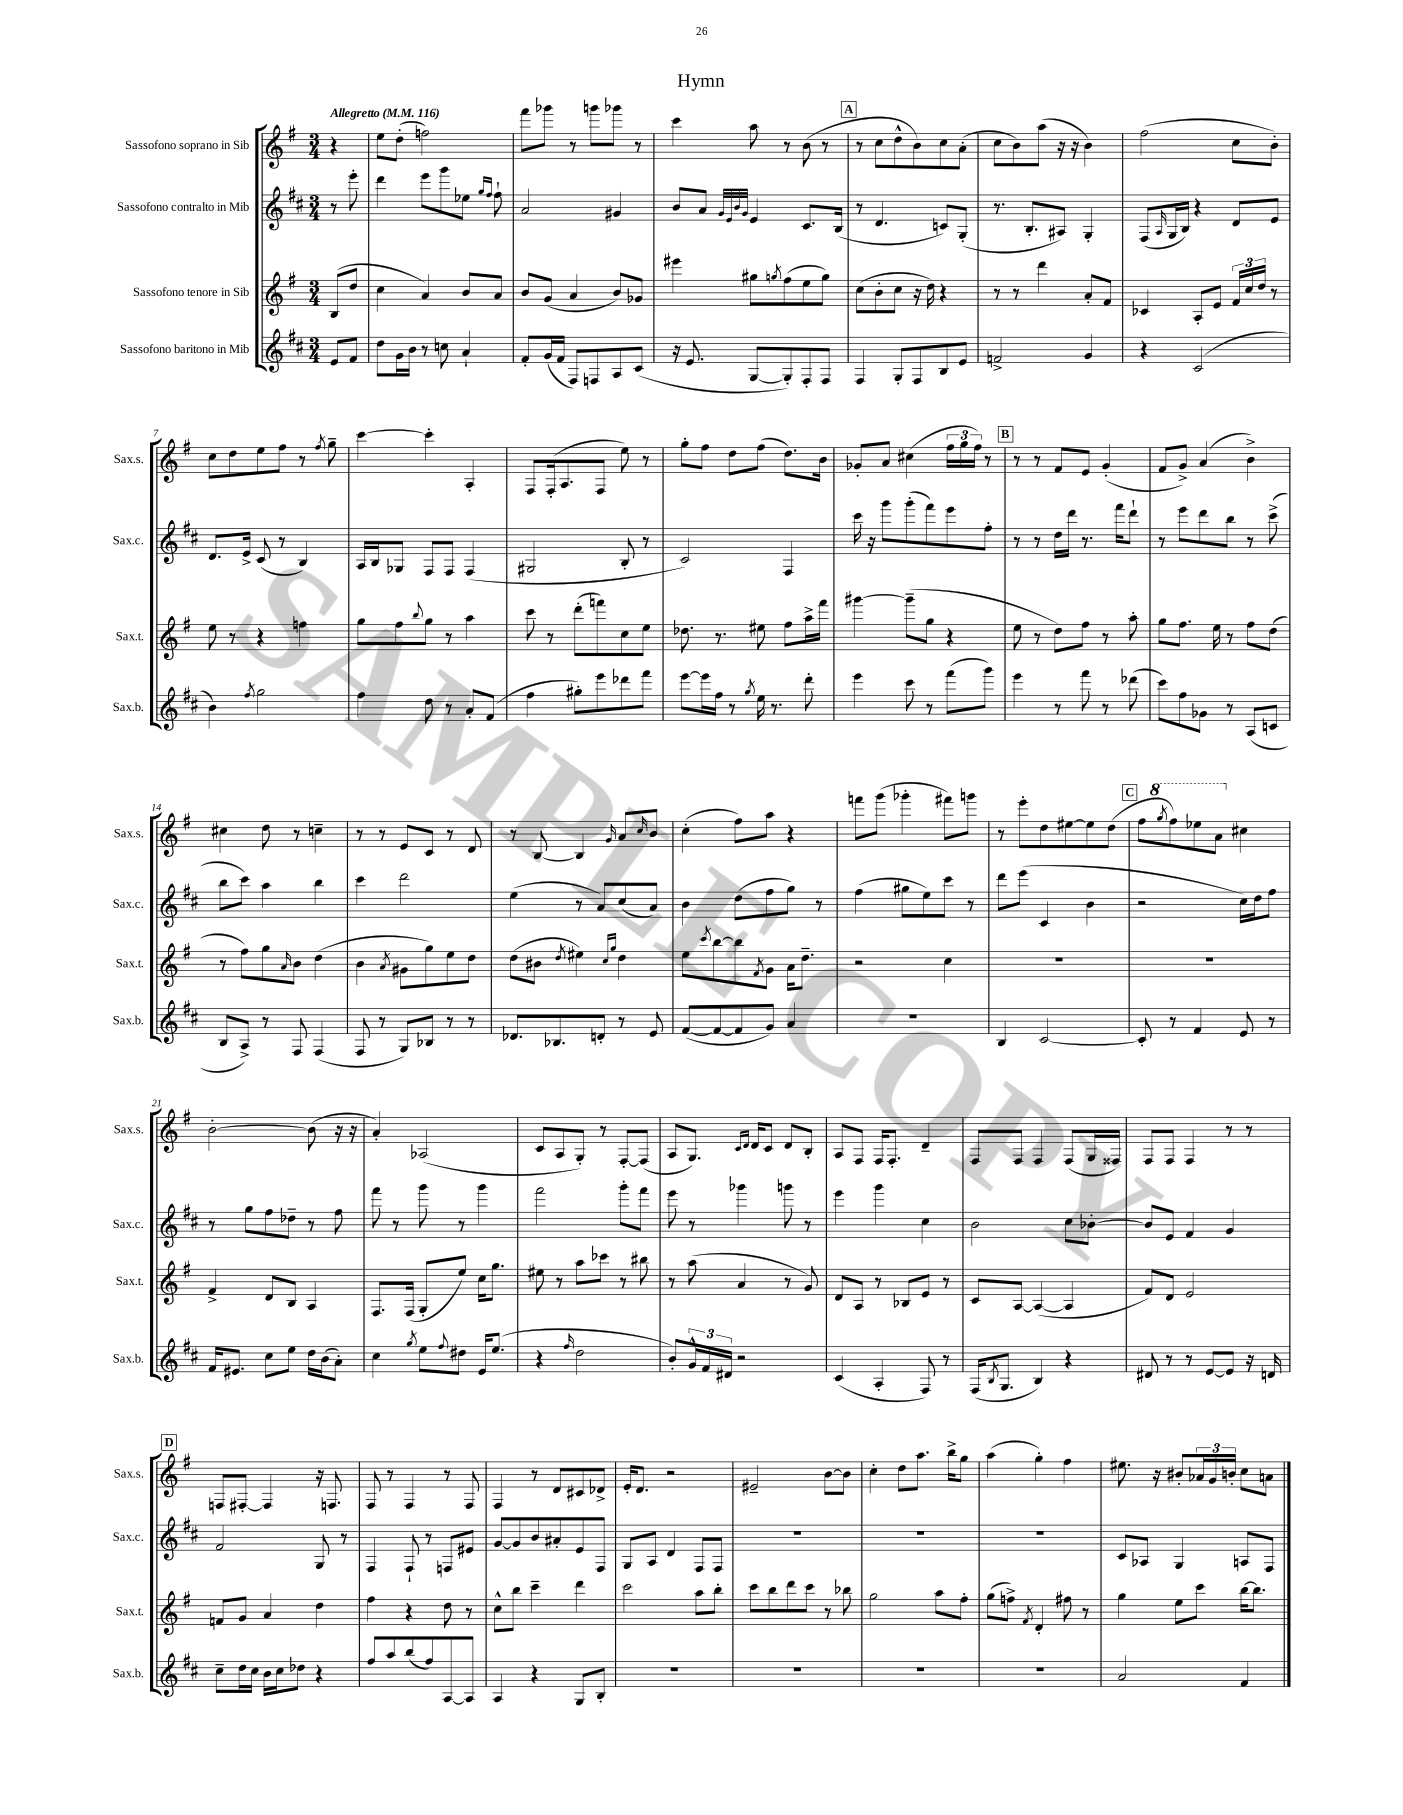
\header { title = "Hymn" }
<<
\new StaffGroup <<
\new Staff = "s0" \with { instrumentName = "Sassofono soprano in Sib" shortInstrumentName = "Sax.s." } {
    \clef treble \key g \major \numericTimeSignature \time 3/4 \partial 4 \tempo "Allegretto" 4 = 116
    r4 |
    e''8 d''8-.( f''2) |
    fis'''8 ges'''8 r8 g'''8 ges'''8 r8 |
    c'''4 a''8 r8 b'8( r8 |
    \mark \markup { \box "A" } r8 c''8 d''8-^ b'8) c''8 a'8-.( |
    c''8 b'8) a''8( r16 r16 b'4) |
    fis''2( c''8 b'8-.) |
    c''8 d''8 e''8 fis''8 r8 \acciaccatura { fis''8 } g''8-- |
    c'''4~ c'''4-. a4-. |
    fis8 fis16-.( a8. fis8 e''8) r8 |
    g''8-. fis''8 d''8 fis''8( d''8.) b'16 |
    ges'8-. a'8 cis''4( \tuplet 3/2 { fis''16 g''16 fis''16) } r8 |
    \mark \markup { \box "B" } r8 r8 fis'8 e'8 g'4-.( |
    fis'8 g'8->) a'4( b'4->) |
    cis''4 d''8 r8 c''4-- |
    r8 r8 e'8 c'8 r8 d'8 |
    r8 b8~ b4 \grace { g'16 } a'8 \grace { c''16 } b'8 |
    c''4-.( fis''8) a''8 r4 |
    f'''8 g'''8( ges'''4-. fis'''8) g'''8 |
    r8 e'''8-. d''8 eis''8~ eis''8 d''8( |
    \mark \markup { \box "C" } fis''8 \ottava #1 \acciaccatura { g'''8 } fis'''8) ees'''8 a''8 \ottava #0 cis''4 |
    b'2~-. b'8( r16 r16 |
    a'4-.) aes2( |
    c'8 a8 g8-.) r8 fis8~-. fis8( |
    a8 g8.) \grace { c'16 d'16 } d'16 c'8 d'8 b8-. |
    a8 fis8 fis16 fis8.-. d'4-- |
    fis8 fis8 fis4 fis8( g16 fisis16) |
    fis8 fis8 fis4 r8 r8 |
    \mark \markup { \box "D" } f8 fis8~-. fis4 r16 f8. |
    fis8 r8 fis4 r8 fis8 |
    fis4 r8 d'8 cis'8 des'8-> |
    e'16-. d'8. r2 |
    eis'2-- b'8~ b'8 |
    c''4-. d''8 a''8. b''16-> g''8 |
    a''4( g''4-.) fis''4 |
    eis''8. r16 bis'8-. \tuplet 3/2 { aes'16 g'16 b'16-. } c''8 a'8 \bar "|." |
}
\new Staff = "s1" \with { instrumentName = "Sassofono contralto in Mib" shortInstrumentName = "Sax.c." } {
    \clef treble \key d \major \numericTimeSignature \time 3/4 \partial 4
    r8 e'''8-. |
    d'''4 e'''8 g'''8 ees''8 \grace { g''16 fis''16 } fis''8-! |
    a'2 gis'4 |
    b'8 a'8 \grace { g'32 e'32 b'32 g'32 } e'4 cis'8. b16( |
    \mark \markup { \box "A" } r8 d'4. c'8) g8-.( |
    r8. b8.-. ais8) g4-. |
    fis8( \grace { a16 } g16 b16) r4 d'8 e'8 |
    d'8. e'16-> cis'8( r8 b4) |
    a16 b16 ges8 fis8 fis8 fis4( |
    gis2 b8-. r8 |
    cis'2) fis4 |
    cis'''16 r16 g'''8 g'''8-.( fis'''8) e'''8 fis''8-. |
    \mark \markup { \box "B" } r8 r8 d''16 d'''16 r8. fis'''16 d'''8-! |
    r8 e'''8 d'''8 b''8 r8 cis'''8->( |
    b''8 cis'''8) a''4 b''4 |
    cis'''4 d'''2 |
    e''4( r8 a'8) cis''8( a'8) |
    b'4 d''8( fis''8 g''8) r8 |
    fis''4( gis''8 e''8) cis'''8 r8 |
    d'''8 e'''8( cis'4 b'4 |
    \mark \markup { \box "C" } r2 cis''16) d''16 fis''8 |
    r8 g''8 fis''8 des''8-- r8 fis''8 |
    fis'''8 r8 g'''8 r8 g'''4 |
    fis'''2 g'''8-. fis'''8 |
    e'''8 r8 ges'''4 g'''8 r8 |
    e'''4 g'''4 cis''4 |
    b'2 cis''8 bes'8~-. |
    bes'8 e'8 fis'4 g'4 |
    \mark \markup { \box "D" } fis'2 g8 r8 |
    fis4 fis8-! r8 f8 eis'8 |
    g'8~ g'8 b'8 ais'8-. e'8 fis8 |
    g8 a8 d'4 fis8 fis8 |
    R2. |
    R2. |
    R2. |
    cis'8 aes8 g4 a8 fis8 \bar "|." |
}
\new Staff = "s2" \with { instrumentName = "Sassofono tenore in Sib" shortInstrumentName = "Sax.t." } {
    \clef treble \key g \major \numericTimeSignature \time 3/4 \partial 4
    b8( d''8 |
    c''4 a'4) b'8 a'8 |
    b'8 g'8( a'4 b'8) ges'8 |
    eis'''4 gis''8 \acciaccatura { g''8 } fis''8( e''8 g''8) |
    \mark \markup { \box "A" } c''8( b'8-. c''8 r16 d''16) r4 |
    r8 r8 d'''4 a'8-. fis'8 |
    ces'4 a8-. e'8 \tuplet 3/2 { fis'16 c''16 d''16 } r8 |
    e''8 r8 r4 f''4 |
    g''8 fis''8 \appoggiatura { b''8 } g''8 r8 a''4 |
    c'''8 r8 d'''8-.( f'''8) c''8 e''8 |
    des''8. r8. eis''8 fis''8 a''16-> fis'''16 |
    gis'''4~ gis'''8--( g''8 r4 |
    \mark \markup { \box "B" } e''8 r8 d''8) fis''8 r8 a''8-. |
    g''8 fis''8. e''16 r8 fis''8 d''8( |
    r8 fis''8) g''8 \grace { a'16 } b'8 d''4( |
    b'4 \acciaccatura { a'8 } gis'8 g''8) e''8 d''8 |
    d''8( bis'8 \acciaccatura { d''8 } eis''4) \grace { c''16 g''16 } d''4 |
    e''8 \acciaccatura { c'''8 } b''8~ b''8 \acciaccatura { fis'8 } g'8 a'16 d''8.-- |
    r2 c''4 |
    R2. |
    \mark \markup { \box "C" } R2. |
    fis'4-> d'8 b8 a4 |
    fis8. fis16( g8-. e''8) c''16 g''8. |
    eis''8 r8 a''8 ces'''8 r8 bis''8 |
    r8 a''8( a'4 r8 g'8) |
    d'8 a8 r8 bes8 e'8 r8 |
    c'8 a8~ a4~( a4 |
    fis'8) d'8 e'2 |
    \mark \markup { \box "D" } f'8 g'8 a'4 d''4 |
    fis''4 r4 d''8 r8 |
    c''8-^ b''8 c'''4-- d'''4 |
    c'''2 a''8 b''8-. |
    c'''8 b''8 d'''8 c'''8 r8 bes''8 |
    g''2 a''8 fis''8-. |
    g''8( f''8->) \acciaccatura { fis'8 } d'4-. fis''8 r8 |
    g''4 e''8 c'''8 b''16~ b''8. \bar "|." |
}
\new Staff = "s3" \with { instrumentName = "Sassofono baritono in Mib" shortInstrumentName = "Sax.b." } {
    \clef treble \key d \major \numericTimeSignature \time 3/4 \partial 4
    e'8 fis'8 |
    d''8 g'16 b'16 r8 c''8 a'4-! |
    fis'8-. g'16( fis'16 fis8) f8 a8 cis'8( |
    r16 e'8. g8~ g8-.) fis8-. fis8 |
    \mark \markup { \box "A" } fis4 g8-. fis8 b8 e'8 |
    f'2-> g'4 |
    r4 cis'2( |
    b'4) \acciaccatura { fis''8 } g''2 |
    fis''4 d''8 r8 a'8-. fis'8( |
    fis''4 gis''8-.) e'''8 des'''8 fis'''8 |
    e'''8~ e'''16 fis''16 r8 \acciaccatura { g''8 } e''16 r8. d'''8-. |
    e'''4 cis'''8 r8 fis'''8( g'''8) |
    \mark \markup { \box "B" } e'''4 r8 fis'''8 r8 des'''8( |
    cis'''8) fis''8 ges'8 r8 a8( c'8 |
    b8 a8->) r8 fis8 fis4( |
    fis8 r8 g8) bes8 r8 r8 |
    des'8. bes8. d'8-. r8 e'8 |
    fis'8~( fis'8~ fis'8 g'8) a'4 |
    R2. |
    b4 cis'2~ |
    \mark \markup { \box "C" } cis'8-. r8 fis'4 e'8 r8 |
    fis'16 eis'8. cis''8 e''8 d''16 b'16( a'8-.) |
    cis''4 \acciaccatura { g''8 } e''8 \appoggiatura { fis''8 } dis''8 e'16 e''8.( |
    r4 \grace { fis''16 } d''2 |
    b'8-.) \tuplet 3/2 { g'16-^ fis'16 dis'16 } r2 |
    cis'4( a4-. fis8) r8 |
    fis16( \acciaccatura { b8 } g8. b4) r4 |
    dis'8 r8 r8 e'8~ e'8 r16 d'16 |
    \mark \markup { \box "D" } cis''8-- d''16 cis''16 b'16 cis''16 des''8 r4 |
    fis''8 a''8 b''8( fis''8) a8~ a8 |
    a4 r4 g8 b8-. |
    R2. |
    R2. |
    R2. |
    R2. |
    a'2 fis'4 \bar "|." |
}
>>
>>
